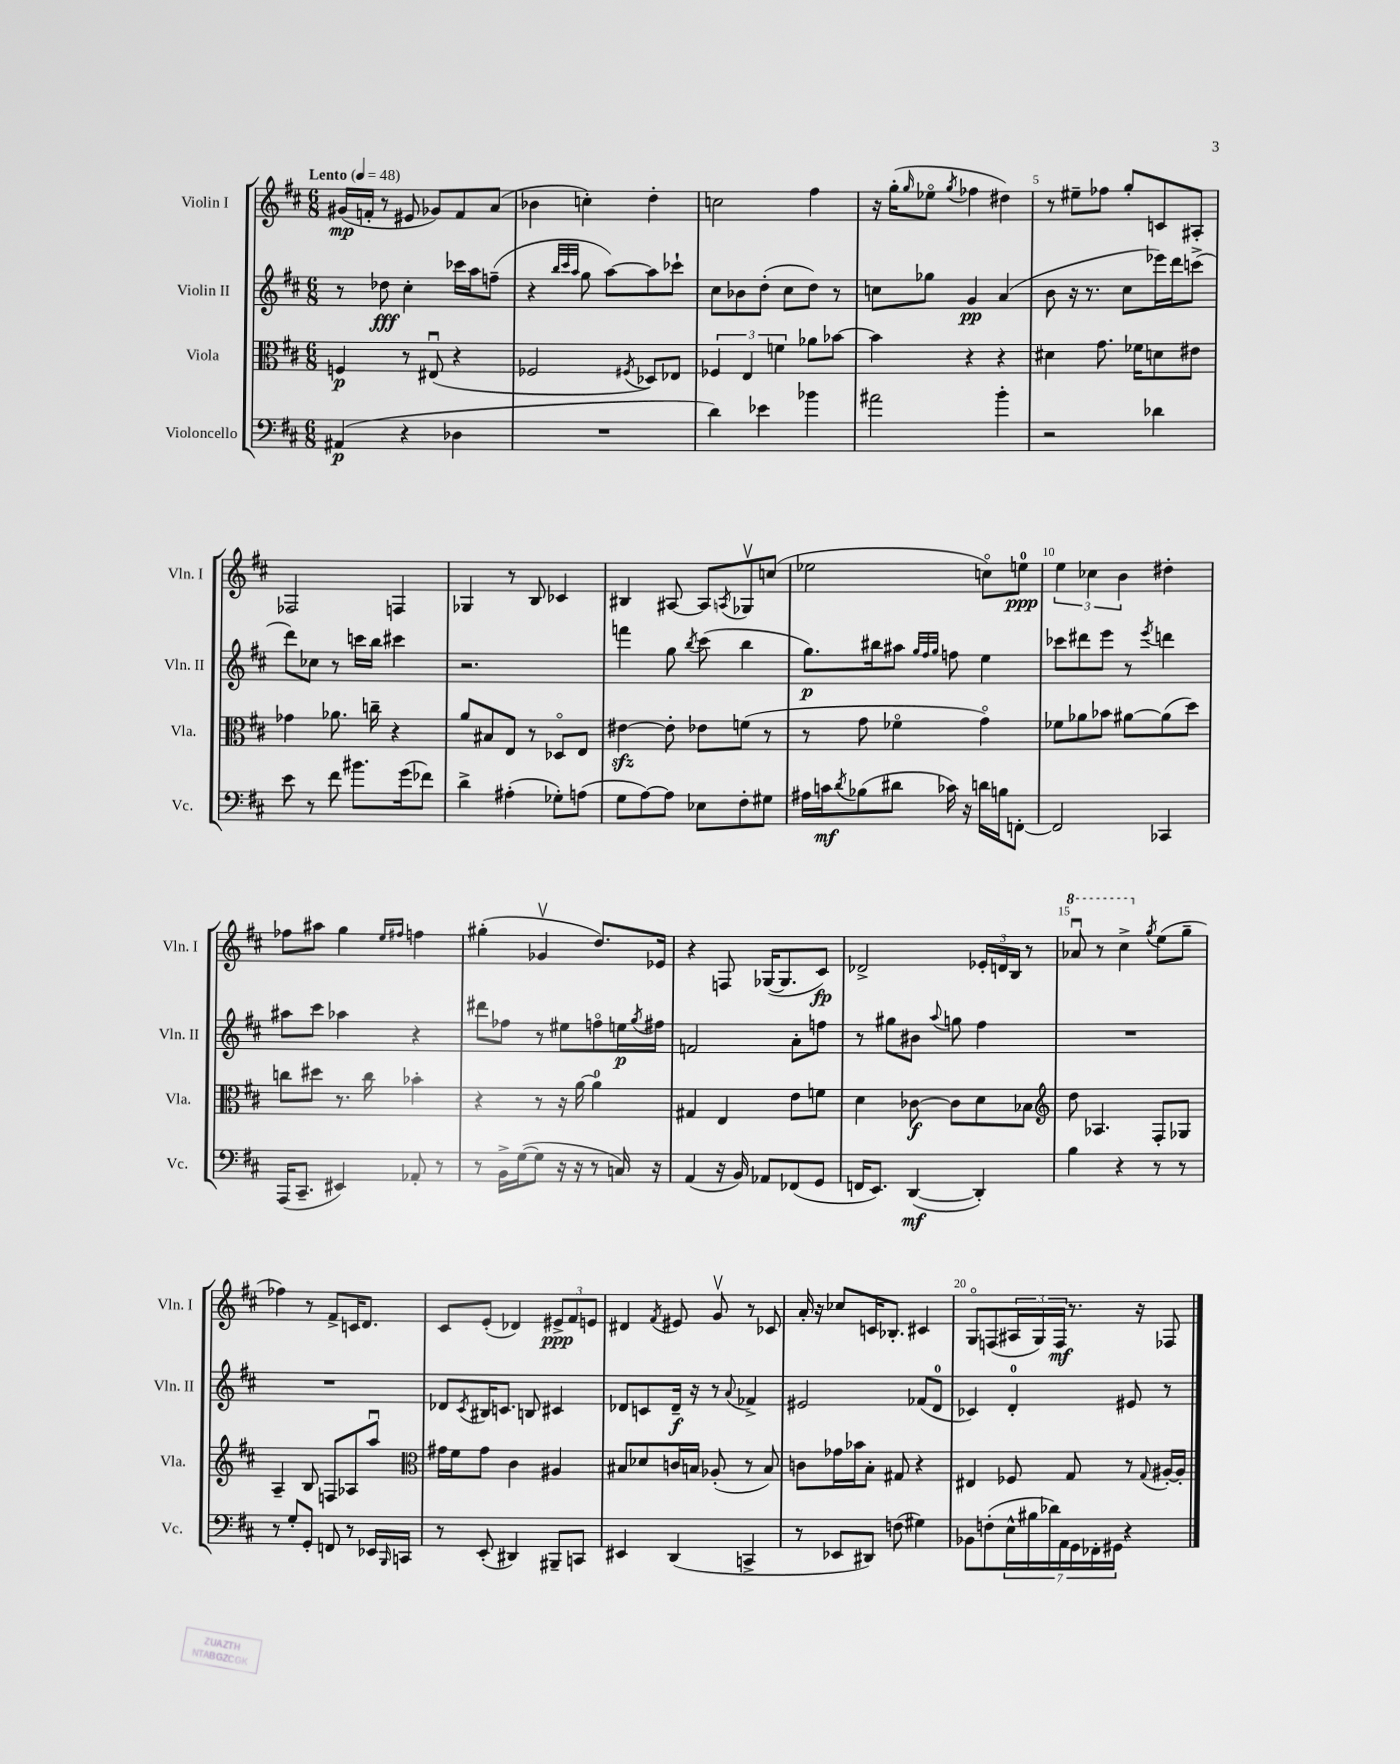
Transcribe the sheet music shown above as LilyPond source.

<<
\new StaffGroup <<
\new Staff = "s0" \with { instrumentName = "Violin I" shortInstrumentName = "Vln. I" } {
    \clef treble \key d \major \numericTimeSignature \time 6/8 \tempo "Lento" 4 = 48
    gis'16\mp( f'16-. r8 eis'8 ges'8) f'8 a'8( |
    bes'4 c''4-.) d''4-. |
    c''2 fis''4 |
    r16 g''16-.( \grace { g''16 } ees''8\flageolet \acciaccatura { g''8 } fes''4 dis''4) |
    r8 eis''8-- fes''8 g''8-. c'8 ais8-. |
    fes2 f4 |
    ges4 r8 b8 ces'4 |
    bis4 ais8~ ais8 \acciaccatura { a8 } ges8\upbow c''8( |
    ees''2 c''8\flageolet) e''8-0\ppp |
    \tuplet 3/2 { e''4 ces''4 b'4 } dis''4-. |
    fes''8 ais''8 g''4 \grace { e''16 fis''16 } f''4 |
    gis''4-.( ges'4\upbow d''8.) ees'16 |
    r4 f8 ges16~( ges8. cis'8\fp) |
    des'2-> \tuplet 3/2 { ees'16-. d'16 b16 } r8 |
    \ottava #1 aes''8\downbow r8 cis'''4-> \ottava #0 \acciaccatura { g''8 } e''8( g''8-- |
    fes''4) r8 fis'8-> c'16 d'8. |
    cis'8 e'8-.( des'4) \tuplet 3/2 { eis'8->\ppp fis'8 e'8 } |
    dis'4 \acciaccatura { fis'8 } eis'8 g'8\upbow r8 ces'8 |
    a'16-. r16 ces''8 c'16 bes8.-. cis'4 |
    g8\flageolet f8( \tuplet 3/2 { ais16 g16) f16\mf } r8. r16 fes8 \bar "|." |
}
\new Staff = "s1" \with { instrumentName = "Violin II" shortInstrumentName = "Vln. II" } {
    \clef treble \key d \major \numericTimeSignature \time 6/8
    r8 des''8\fff cis''4-. ces'''16 a''16 f''8--( |
    r4 \grace { b''32 cis'''32 a''32 } g''8 a''8~) a''8 ces'''8-! |
    cis''8 bes'8 d''8-.( cis''8 d''8) r8 |
    c''8 ges''8 g'4\pp a'4( |
    b'8 r16 r8. cis''8 ees'''16) d'''16 c'''8->( |
    d'''8) ces''8 r8 c'''16 b''16 cis'''4 |
    r2. |
    f'''4 g''8 \acciaccatura { b''8 } cis'''8( b''4 |
    g''8.\p) bis''16 ais''8 \grace { g''32 fis''32 g''32 } f''8 e''4 |
    ces'''8 dis'''8 e'''8 r8 \acciaccatura { e'''8 } d'''4 |
    ais''8 cis'''8 aes''4 r4 |
    dis'''8 fes''8 r8 eis''8 f''8\flageolet e''16\p \acciaccatura { g''8 } fis''16 |
    f'2 a'8-. f''8 |
    r8 gis''8 bis'8 \appoggiatura { a''8 } g''8 fis''4 |
    R2. |
    R2. |
    des'8 \acciaccatura { cis'8 } bis16 c'8. b8 cis'4 |
    des'8 c'8 des'16--\f r16 r8 \appoggiatura { a'8 } fes'4-> |
    eis'2 fes'8( d'8-0 |
    ces'4) d'4-0-. eis'8 r8 \bar "|." |
}
\new Staff = "s2" \with { instrumentName = "Viola" shortInstrumentName = "Vla." } {
    \clef alto \key d \major \numericTimeSignature \time 6/8
    f4\p r8 eis8\downbow( r4 |
    fes2 \acciaccatura { fis8 } des8) ees8 |
    \tuplet 3/2 { fes4 e4 f'4 } aes'8 bes'8~ |
    bes'4 r4 r4 |
    dis'4 g'8. fes'16 d'8 eis'8 |
    ges'4 aes'8. c''16-- r4 |
    a'8 bis8 e8 r8 des8\flageolet e8 |
    eis'4~\sfz eis'8-. ees'8 f'8( r8 |
    r8 g'8 fes'4\flageolet g'4\flageolet) |
    fes'8 aes'8 bes'8 ais'8~ ais'8( d''8) |
    c''8 dis''8 r8. c''16 bes'4-. |
    r4 r8 r16 a'16~ a'4-0 |
    gis4 e4 e'8 f'8 |
    d'4 ces'8~\f ces'8 d'8 bes8 |
    \clef treble d''8 aes4. fis8-. ges8 |
    a4-- b8 f8 aes8 a''8\downbow |
    \clef alto gis'16 fis'16 gis'8 cis'4 ais4 |
    bis8 des'8 c'16 b16 aes8-.( r8 b8) |
    c'8 ges'16 bes'16 b8-. gis8 r4 |
    eis4 fes8 g8 r8 \appoggiatura { g8 } ais16~-. ais16-. \bar "|." |
}
\new Staff = "s3" \with { instrumentName = "Violoncello" shortInstrumentName = "Vc." } {
    \clef bass \key d \major \numericTimeSignature \time 6/8
    ais,4\p( r4 des4 |
    R2. |
    d'4) ees'4 bes'4 |
    ais'2 b'4-. |
    r2 des'4 |
    e'8 r8 fis'8 bis'8. g'16( fes'8) |
    d'4-> ais4-.( ges8-.) a8( |
    g8 a8~) a8 ees8 fis8-. gis8 |
    ais16 c'16\mf \acciaccatura { d'8 } bes8( dis'8 ces'16) r16 d'16 b16 f,8~-. |
    f,2 ces,4 |
    a,,16( cis,8.-- eis,4) aes,8-. r8 |
    r8 b,16-> g16~( g8 r16 r16 r8 c16) r16 |
    a,4( r16 b,16) aes,8 fes,8( g,8 |
    f,16 e,8.) d,4~\mf( d,4-.) |
    b4 r4 r8 r8 |
    r8 g8-. g,8-. f,8 r8 ees,16 \grace { b,,16 } c,16 |
    r8 e,8-.( dis,4) bis,,8-- c,8 |
    eis,4 d,4( c,4-> |
    r8 ees,8 dis,8) f8( gis4) |
    bes,8 f8-.( \tuplet 7/4 { e16-^ bis16 des'16) a,16 g,16 fes,16-. gis,16 } r4 \bar "|." |
}
>>
>>
\layout { \context { \Score \override BarNumber.break-visibility = ##(#f #t #t) barNumberVisibility = #(every-nth-bar-number-visible 5) } }
